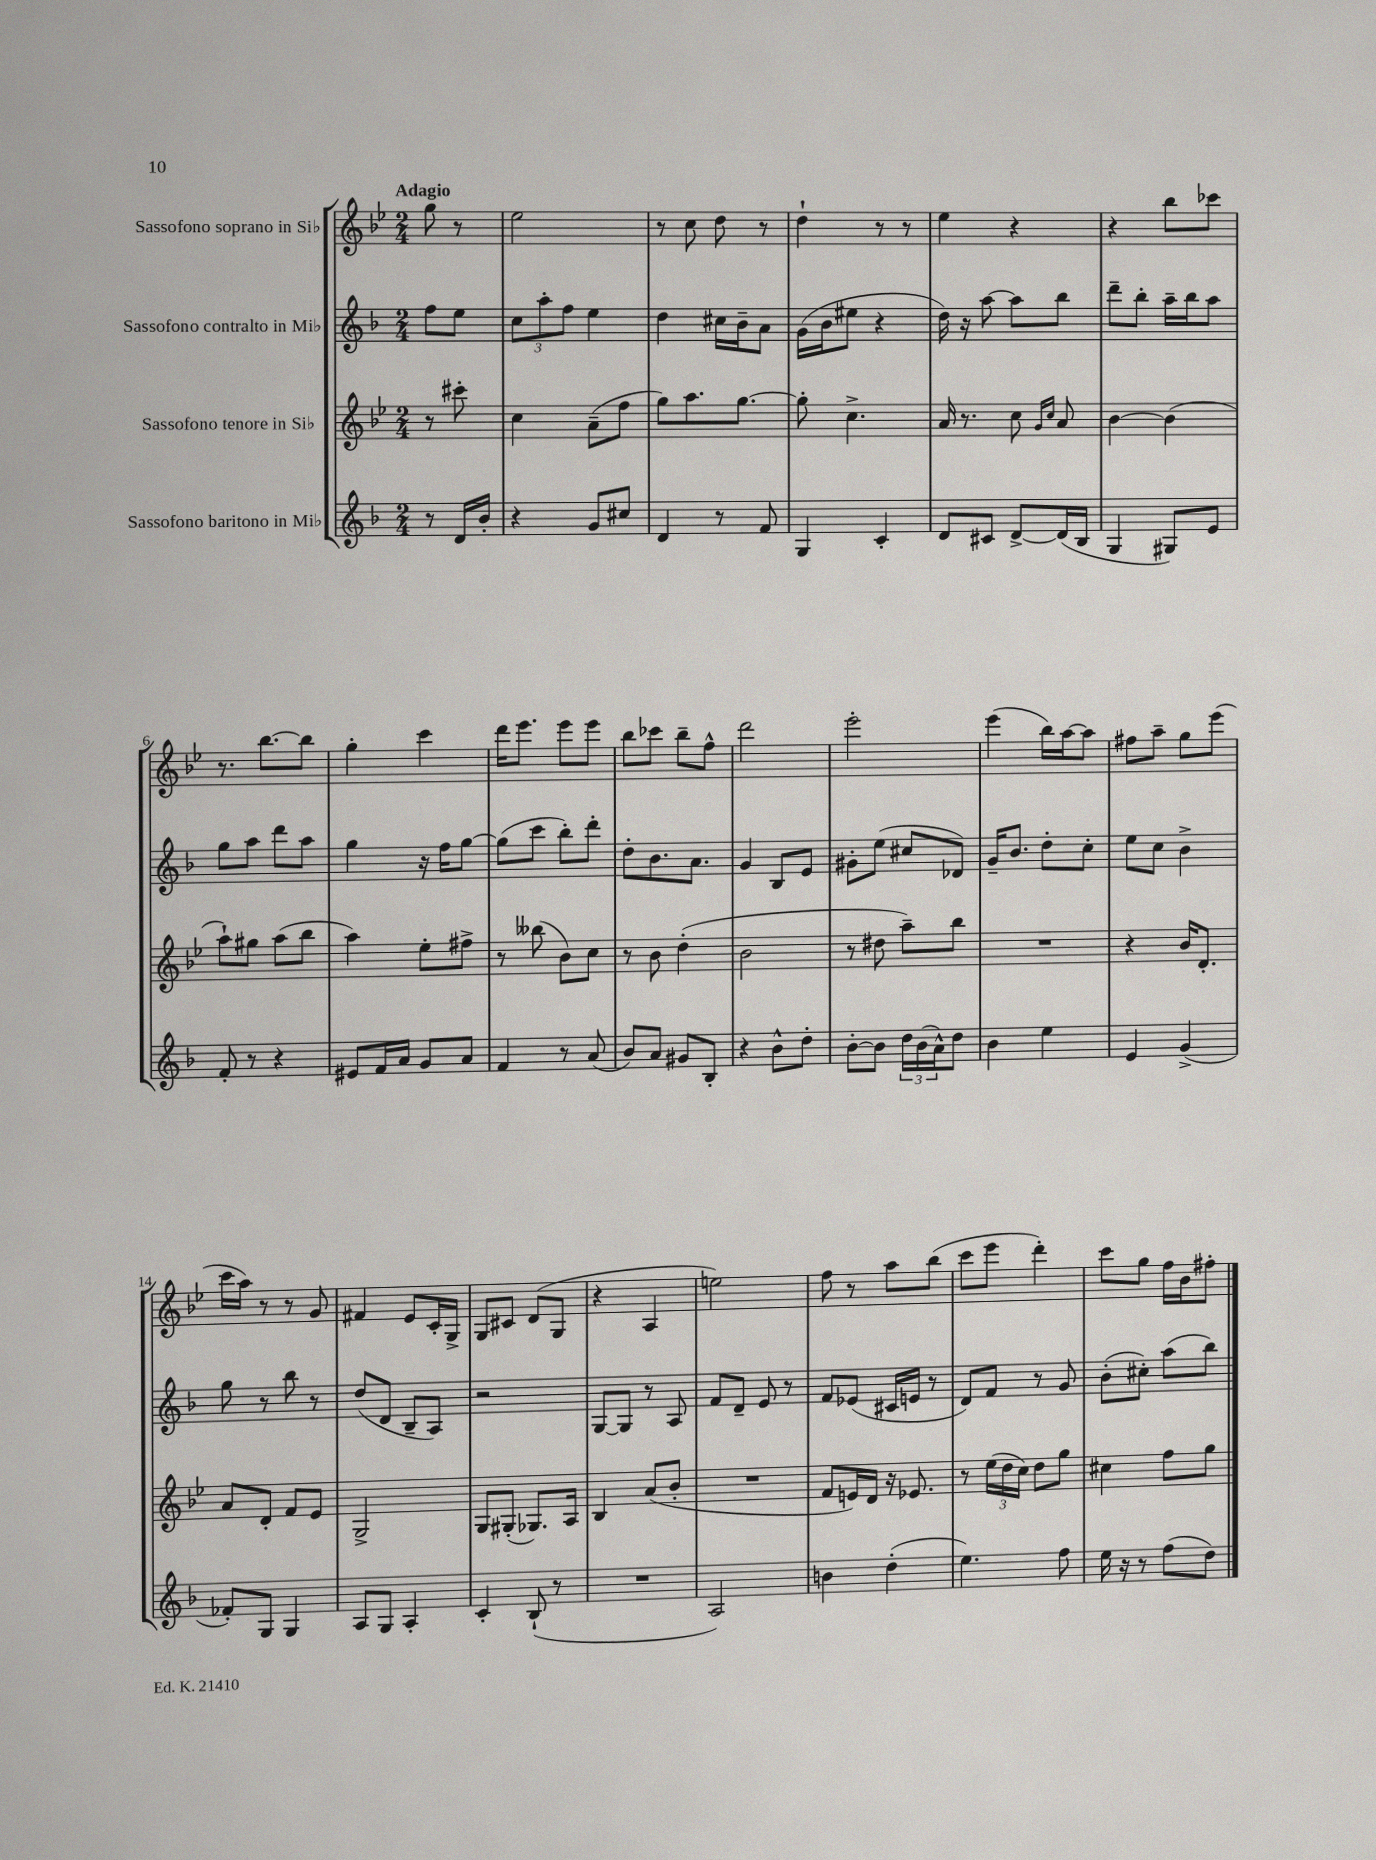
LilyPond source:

<<
\new StaffGroup <<
\new Staff = "s0" \with { instrumentName = "Sassofono soprano in Sib" } {
    \clef treble \key bes \major \numericTimeSignature \time 2/4 \partial 4 \tempo "Adagio"
    g''8 r8 |
    ees''2 |
    r8 c''8 d''8 r8 |
    d''4-! r8 r8 |
    ees''4 r4 |
    r4 bes''8 ces'''8 |
    r8. bes''8.~ bes''8 |
    g''4-. c'''4 |
    d'''16 ees'''8. ees'''8 ees'''8 |
    bes''8 ces'''8 bes''8-- f''8-^ |
    d'''2 |
    ees'''2-. |
    ees'''4( bes''16) a''16~ a''8 |
    fis''8 a''8-- g''8 ees'''8( |
    c'''16 a''16) r8 r8 g'8 |
    fis'4 ees'8 c'16-. g16-> |
    g8 cis'8 d'8( g8 |
    r4 a4 |
    e''2) |
    f''8 r8 a''8 bes''8( |
    c'''8 ees'''8 d'''4-.) |
    c'''8 g''8 f''16 bes'16 fis''8-. \bar "|." |
}
\new Staff = "s1" \with { instrumentName = "Sassofono contralto in Mib" } {
    \clef treble \key f \major \numericTimeSignature \time 2/4 \partial 4
    f''8 e''8 |
    \tuplet 3/2 { c''8 a''8-. f''8 } e''4 |
    d''4 cis''16 bes'16-- a'8 |
    g'16( bes'16 eis''8 r4 |
    d''16) r16 a''8~ a''8 bes''8 |
    d'''8-- bes''8-. a''16-- bes''16 a''8 |
    g''8 a''8 d'''8 a''8 |
    g''4 r16 f''16 g''8~ |
    g''8( c'''8 bes''8-.) d'''8-. |
    d''8-. bes'8. a'8. |
    g'4 bes8 e'8 |
    gis'8-. e''8( cis''8 des'8) |
    g'16-- bes'8. d''8-. c''8-. |
    e''8 c''8 bes'4-> |
    g''8 r8 bes''8 r8 |
    d''8( d'8 bes8-- a8) |
    r2 |
    g8~ g8 r8 a8 |
    f'8 d'8-- e'8 r8 |
    f'8 ees'8( cis'16 e'16 r8 |
    d'8) f'8 r8 g'8 |
    bes'8-.( cis''8-.) a''8( bes''8) \bar "|." |
}
\new Staff = "s2" \with { instrumentName = "Sassofono tenore in Sib" } {
    \clef treble \key bes \major \numericTimeSignature \time 2/4 \partial 4
    r8 cis'''8-. |
    c''4 a'8--( f''8 |
    g''8) a''8. g''8.~ |
    g''8-. c''4.-> |
    a'16 r8. c''8 \grace { g'16 c''16 } a'8 |
    bes'4~ bes'4( |
    a''8-!) gis''8 a''8( bes''8 |
    a''4) ees''8-. fis''8-> |
    r8 beses''8( bes'8) c''8 |
    r8 bes'8 d''4-.( |
    bes'2 |
    r8 dis''8 a''8--) bes''8 |
    R2 |
    r4 bes'16 d'8.-. |
    a'8 d'8-. f'8 ees'8 |
    g2-> |
    g8 gis8-.( ges8.) a16 |
    bes4 a'8( bes'8-. |
    R2 |
    f'8 e'16) d'16 r16 ees'8. |
    r8 \tuplet 3/2 { ees''16( d''16 c''16) } d''8 g''8 |
    cis''4 f''8 g''8 \bar "|." |
}
\new Staff = "s3" \with { instrumentName = "Sassofono baritono in Mib" } {
    \clef treble \key f \major \numericTimeSignature \time 2/4 \partial 4
    r8 d'16 bes'16-. |
    r4 g'8 cis''8 |
    d'4 r8 f'8 |
    g4 c'4-. |
    d'8 cis'8 d'8~-> d'16( bes16 |
    g4 gis8) e'8 |
    f'8-. r8 r4 |
    eis'8 f'16 a'16 g'8 a'8 |
    f'4 r8 a'8( |
    bes'8) a'8 gis'8 bes8-. |
    r4 bes'8-^ d''8-. |
    bes'8~-. bes'8 \tuplet 3/2 { d''16 bes'16( a'16-^) } d''8 |
    bes'4 e''4 |
    e'4 g'4->( |
    fes'8-.) g8 g4 |
    a8 g8 a4-. |
    c'4-. bes8-!( r8 |
    R2 |
    a2) |
    b'4 d''4-.( |
    e''4.) f''8 |
    e''16 r16 r8 f''8( d''8) \bar "|." |
}
>>
>>
